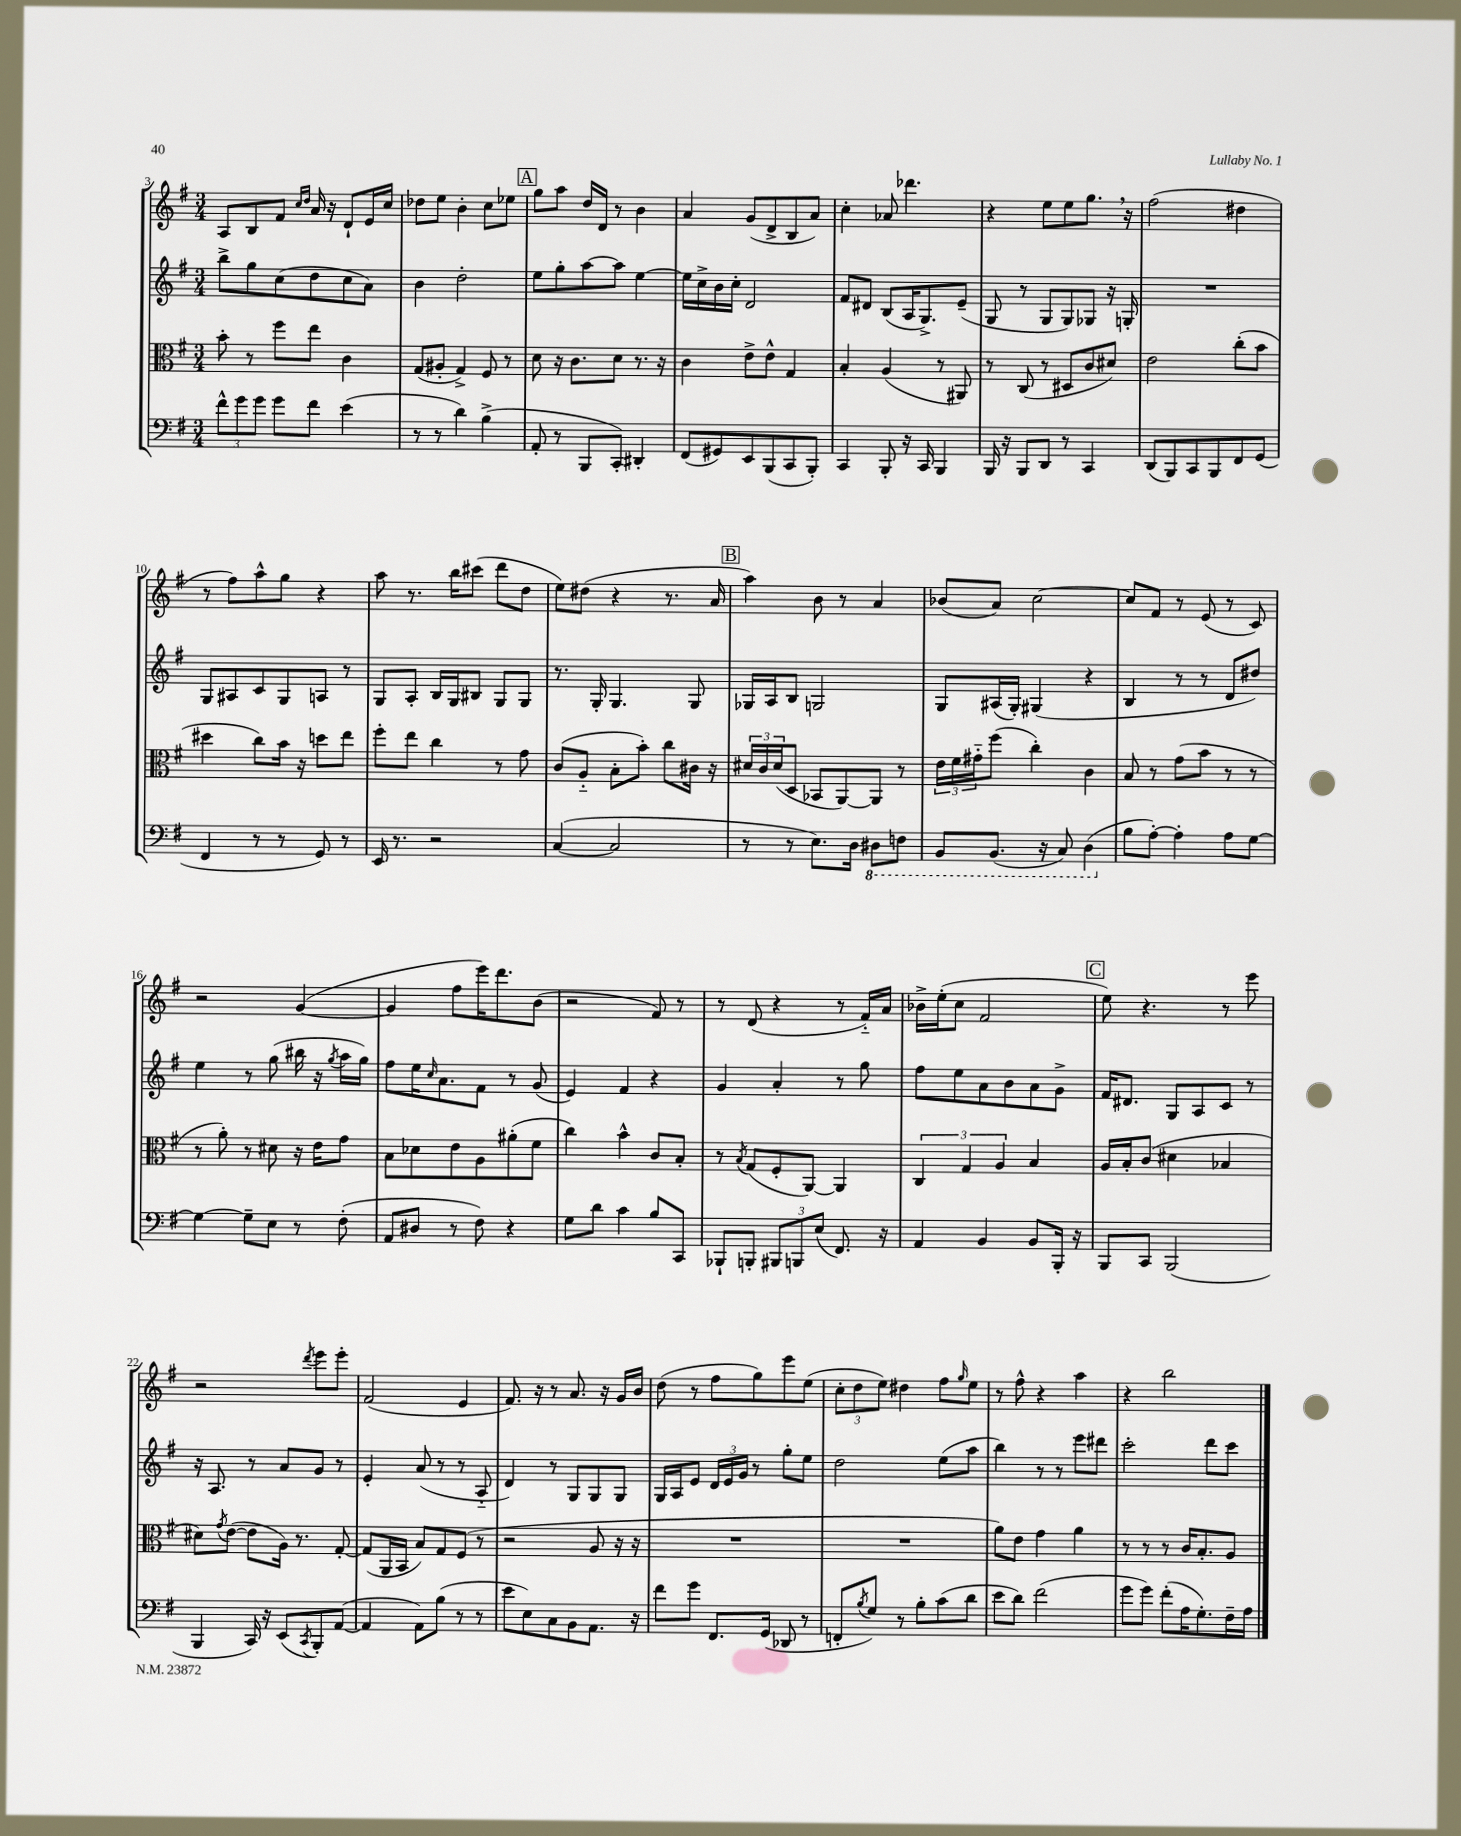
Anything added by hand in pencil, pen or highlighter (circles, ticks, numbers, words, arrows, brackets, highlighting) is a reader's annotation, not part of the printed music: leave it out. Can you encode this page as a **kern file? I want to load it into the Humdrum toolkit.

**kern	**kern	**kern	**kern
*staff4	*staff3	*staff2	*staff1
*clefF4	*clefC3	*clefG2	*clefG2
*k[f#]	*k[f#]	*k[f#]	*k[f#]
*M3/4	*M3/4	*M3/4	*M3/4
12f#^^	8b'	8bb^	8A
12g	.	.	.
.	8r	8gg	8B
12g	.	.	.
8g	8ff#	(8cc	8f#
.	.	.	16qqcc
.	.	.	16qqdd
8f#	8ee	8dd	16a
.	.	.	16r
(4e	4c	8cc	8d`
.	.	8a)	16e
.	.	.	16cc
=	=	=	=
8r	(8G	4b	8dd-
8r	8A#'	.	8ee
4d)	4G^)	2dd'	4b'
(4B^	8F#	.	8cc
.	8r	.	8ee-
=	=	=	=
8AA'	8d	8ee	8gg
8r	16r	8gg'	8aa
.	8.c	.	.
8BBB	.	[8aa	16dd
.	.	.	16d
8CC')	8d	8aa]	8r
4DD#'	8.r	[4ee	4b
.	16r	.	.
=	=	=	=
(8FF#	4c	16ee]	4a
.	.	16cc^	.
8GG#)	.	16b	.
.	.	16cc'	.
8EE	8e^	2d	(8g
(8BBB	8e^^	.	8d^
8CC	4G	.	8B
8BBB')	.	.	8a)
=	=	=	=
4CC	4B'	8f#	4cc'
.	.	8d#	.
8BBB'	(4A	(8B	8a-
16r	.	16A	4.ddd-
16CC	.	8.G^)	.
4BBB	8r	.	.
.	8AA#)	(8e~	.
=	=	=	=
16BBB	8r	8G	4r
16r	.	.	.
8BBB	(8C	8r	.
8DD	8r	8G	8ee
8r	8D#	8G)	8ee
4CC	8c	8G-	8.gg
.	8d#)	16r	.
.	.	16G'	16r
=	=	=	=
(8DD	2e	2.r	(2ff#
8BBB)	.	.	.
8CC	.	.	.
8BBB	.	.	.
8FF#	(8cc'	.	4dd#
(8GG	8b	.	.
=	=	=	=
4FF#	4dd#	8G	8r
.	.	8A#	8ff#)
8r	8cc)	8c	8aa^^
8r	16b	8G	8gg
.	16r	.	.
8GG)	8dd	8A	4r
8r	8ee	8r	.
=	=	=	=
16EE	8ff#'	8G	8aa
8.r	.	.	.
.	8ee	8A'	8.r
2r	4cc	16B	.
.	.	16G	16bb
.	.	8B#	(8ccc#
.	8r	8G	8ddd
.	8g	8G	8dd
=	=	=	=
([4C	(8c	8.r	8ee)
.	8A'~	.	(8dd#
.	.	16G'	.
2C]	8B'	4.G	4r
.	8b')	.	.
.	8cc	.	8.r
.	16c#	8G	.
.	16r	.	16a
=	=	=	=
8r	24d#	16G-	4aa)
.	24c	.	.
.	.	16A	.
.	(24d#	.	.
8r	8D	8B	.
8.E)	8BB-	2G	8b
.	[8AA)	.	8r
16D	.	.	.
8DD#	8AA]	.	4a
8FF	8r	.	.
=	=	=	=
8BBB	24e	8G	(8b-
.	24f#	.	.
.	24g#'~	.	.
(8.BBB	(8ff#	(16A#	8a)
.	.	16G')	.
.	4cc')	(4G#	[2cc
16r	.	.	.
8CC)	.	.	.
(4DD	4c	4r	.
=	=	=	=
8B	8B	4B	8cc]
[8A')	8r	.	8f#
4A']	(8g	8r	8r
.	8b	8r	(8e
8A	8r	8d	8r
[8G	8r	8dd#)	8c)
=	=	=	=
4G_	8r	4ee	2r
.	8a')	.	.
8G~]	8r	8r	.
8E	8d#	(8gg	.
8r	16r	16bb#	([4g
.	16e	16r	.
.	.	8qgg	.
(8F#'	8g	16aa	.
.	.	16gg)	.
=	=	=	=
8AA	8B	8ff#	4g]
8D#	8d-	16ee	.
.	.	16qqcc	.
.	.	8.a	.
8r	8e	.	8ff#
8F#)	8A	8f#	16eee)
.	.	.	8.ddd
4r	(8a#'	8r	.
.	8f#	(8g	(8b
=	=	=	=
8G	4cc)	4e)	2r
8d	.	.	.
4c	4b^^	4f#	.
8B	8c	4r	8f#)
8CC	8B'	.	8r
=	=	=	=
8BBB-`	8r	4g	8r
.	8qB	.	.
8BBB'	(8G	.	(8d
12BBB#	8F#'	4a'	4r
12BBB	.	.	.
.	[8AA)	.	.
(12E	.	.	.
8.FF#)	4AA]	8r	8r
.	.	8gg	16f#'~)
16r	.	.	16a
=	=	=	=
4AA	6C	8ff#	16b-^
.	.	.	(16ee'
.	.	8ee	8cc
.	6G	.	.
4BB	.	8a	2f#
.	6A	.	.
.	.	8b	.
8BB	4B	8a	.
16BBB'	.	8g^	.
16r	.	.	.
=	=	=	=
8BBB	16A	16f#	8ee)
.	16B'	8.d#	.
8CC	(8c	.	4.r
(2BBB	4d#	8G	.
.	.	8A	.
.	4B-	8c	8r
.	.	8r	8eee
=	=	=	=
4BBB	8d#)	16r	2r
.	.	8.A	.
.	8qg	.	.
.	([8e	.	.
16CC)	8e]	8r	.
16r	.	.	.
(8EE	16A)	8a	.
.	8.r	.	.
8qCC	.	.	8qddd
8BBB')	.	8g	8eee
([8AA	[8G'	8r	8eee'
=	=	=	=
4AA]	(8G]	4e'	(2f#
.	16AA	.	.
.	16BB	.	.
8AA)	8B)	(8a	.
(8B	8G	8r	.
8r	(8F#	8r	4e
8r	8r	8A'~	.
=	=	=	=
8e	2r	4d)	8.f#)
8E)	.	.	.
.	.	.	16r
8C	.	8r	8r
8BB	.	8G	8.a
8.AA	8A	8G	.
.	.	.	16r
.	16r	8G	16g
16r	16r	.	16b
=	=	=	=
8f#	2.r	16G	(8dd
.	.	16A	.
8g	.	8e	8r
8.FF#	.	24d	8ff#
.	.	24e	.
.	.	24g	.
.	.	8r	8gg)
(16GG	.	.	.
8DD-	.	8gg'	8eee
8r	.	8ee	(8ee
=	=	=	=
8FF'	2.r	2dd	12cc'
.	.	.	12dd
8qB	.	.	.
8G)	.	.	.
.	.	.	12ee)
8r	.	.	4dd#
8B'	.	.	.
(8c	.	(8ee	8ff#
.	.	.	16qqgg
8d	.	8aa	8ee
=	=	=	=
8e	8a)	4bb)	8r
8d)	8e	.	8ff#^^
(2f#	4g	8r	4r
.	.	8r	.
.	4a	8eee	4aa
.	.	8ddd#	.
=	=	=	=
8g	8r	2ccc'	4r
8g)	8r	.	.
(8f#'	8r	.	2bb
16A	16c	.	.
8.G')	8.B'	.	.
.	.	8ddd	.
16F#~	8A	8ccc	.
16A	.	.	.
==	==	==	==
*-	*-	*-	*-
